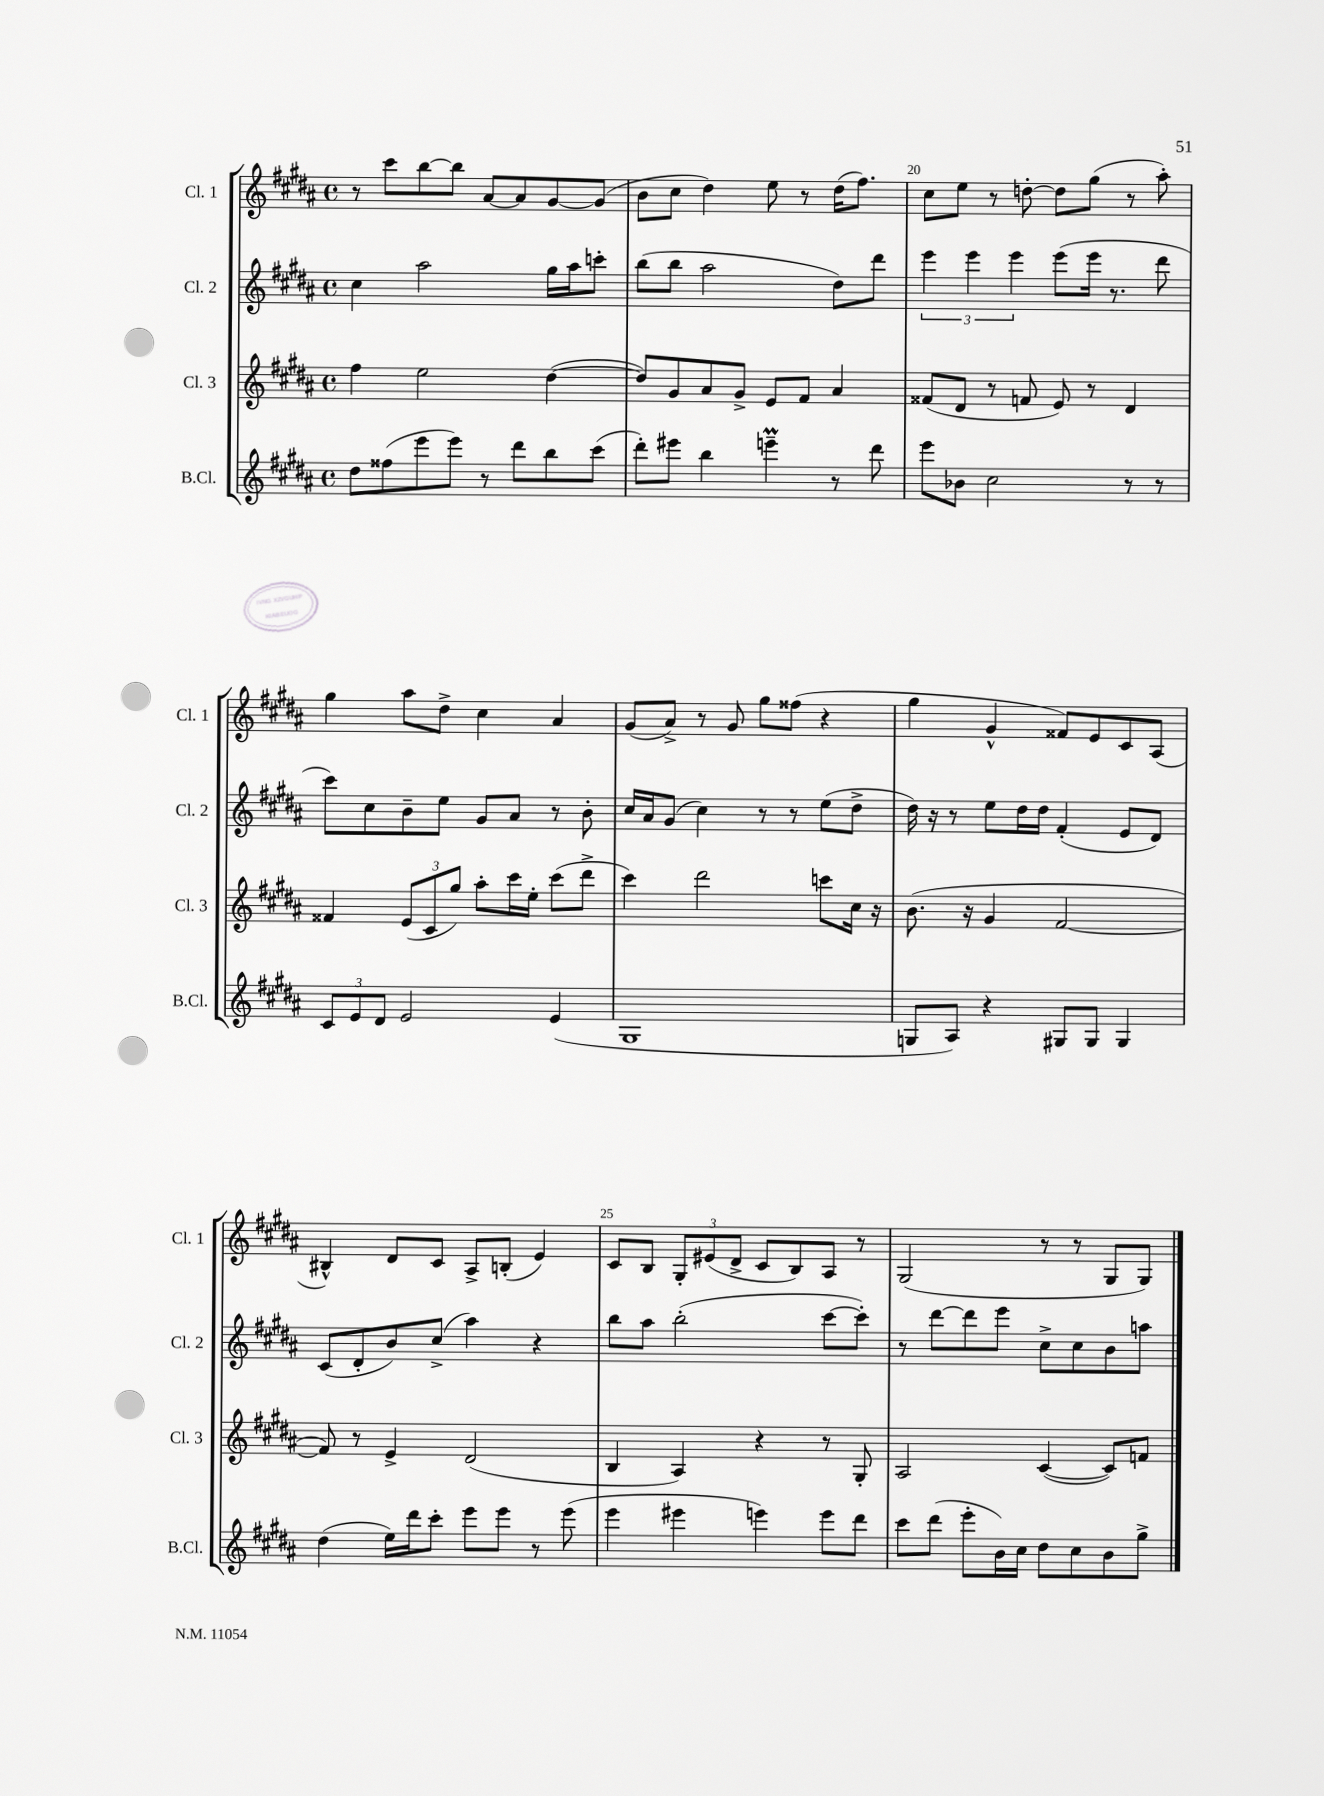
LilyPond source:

<<
\new StaffGroup <<
\new Staff = "s0" \with { instrumentName = "Cl. 1" shortInstrumentName = "Cl. 1" } {
    \clef treble \key b \major \defaultTimeSignature \time 4/4
    r8 cis'''8 b''8~ b''8 ais'8~ ais'8 gis'8~ gis'8( |
    b'8 cis''8 dis''4) e''8 r8 dis''16( fis''8.) |
    cis''8 e''8 r8 d''8~-. d''8 gis''8( r8 ais''8-.) |
    gis''4 ais''8 dis''8-> cis''4 ais'4 |
    gis'8( ais'8->) r8 gis'8 gis''8 fisis''8( r4 |
    gis''4 gis'4-^ fisis'8) e'8 cis'8 ais8( |
    bis4-^) dis'8 cis'8 ais8-> b8-.( e'4) |
    cis'8 b8 \tuplet 3/2 { gis8-. eis'8( dis'8-> } cis'8 b8) ais8 r8 |
    gis2( r8 r8 gis8 gis8) \bar "|." |
}
\new Staff = "s1" \with { instrumentName = "Cl. 2" shortInstrumentName = "Cl. 2" } {
    \clef treble \key b \major \defaultTimeSignature \time 4/4
    cis''4 ais''2 gis''16 ais''16 c'''8-. |
    b''8( b''8 ais''2 dis''8) dis'''8 |
    \tuplet 3/2 { e'''4 e'''4 e'''4 } e'''8( e'''16 r8. dis'''8 |
    cis'''8) cis''8 b'8-- e''8 gis'8 ais'8 r8 b'8-. |
    cis''16 ais'16 gis'8( cis''4) r8 r8 e''8( dis''8-> |
    dis''16) r16 r8 e''8 dis''16 dis''16 fis'4-.( e'8 dis'8) |
    cis'8( dis'8-. b'8) cis''8->( ais''4) r4 |
    b''8 ais''8 b''2-.( cis'''8~ cis'''8-.) |
    r8 dis'''8~ dis'''8 e'''8 cis''8-> cis''8 b'8 a''8 \bar "|." |
}
\new Staff = "s2" \with { instrumentName = "Cl. 3" shortInstrumentName = "Cl. 3" } {
    \clef treble \key b \major \defaultTimeSignature \time 4/4
    fis''4 e''2 dis''4~( |
    dis''8) gis'8 ais'8 gis'8-> e'8 fis'8 ais'4 |
    fisis'8( dis'8 r8 f'8 e'8) r8 dis'4 |
    fisis'4 \tuplet 3/2 { e'8( cis'8 gis''8) } ais''8-. cis'''16 e''16-. cis'''8( dis'''8-> |
    cis'''4) dis'''2 c'''8 cis''16 r16 |
    b'8.( r16 gis'4 fis'2~ |
    fis'8) r8 e'4-> dis'2( |
    b4 ais4) r4 r8 gis8-. |
    ais2 cis'4~( cis'8) f'8 \bar "|." |
}
\new Staff = "s3" \with { instrumentName = "B.Cl." shortInstrumentName = "B.Cl." } {
    \clef treble \key b \major \defaultTimeSignature \time 4/4
    dis''8 fisis''8( e'''8 e'''8) r8 dis'''8 b''8 cis'''8( |
    dis'''8-.) eis'''8 b''4 e'''4--\prall r8 dis'''8 |
    e'''8 bes'8 cis''2 r8 r8 |
    \tuplet 3/2 { cis'8 e'8 dis'8 } e'2 e'4( |
    gis1 |
    g8 ais8) r4 gis8 gis8 gis4 |
    dis''4( e''16) dis'''16 cis'''8-. e'''8 e'''8 r8 e'''8( |
    e'''4 eis'''4 e'''4) e'''8 dis'''8 |
    cis'''8 dis'''8( e'''8-. b'16) cis''16 dis''8 cis''8 b'8 gis''8-> \bar "|." |
}
>>
>>
\layout { \context { \Score currentBarNumber = #18 \override BarNumber.break-visibility = ##(#f #t #t) barNumberVisibility = #(every-nth-bar-number-visible 5) } }
